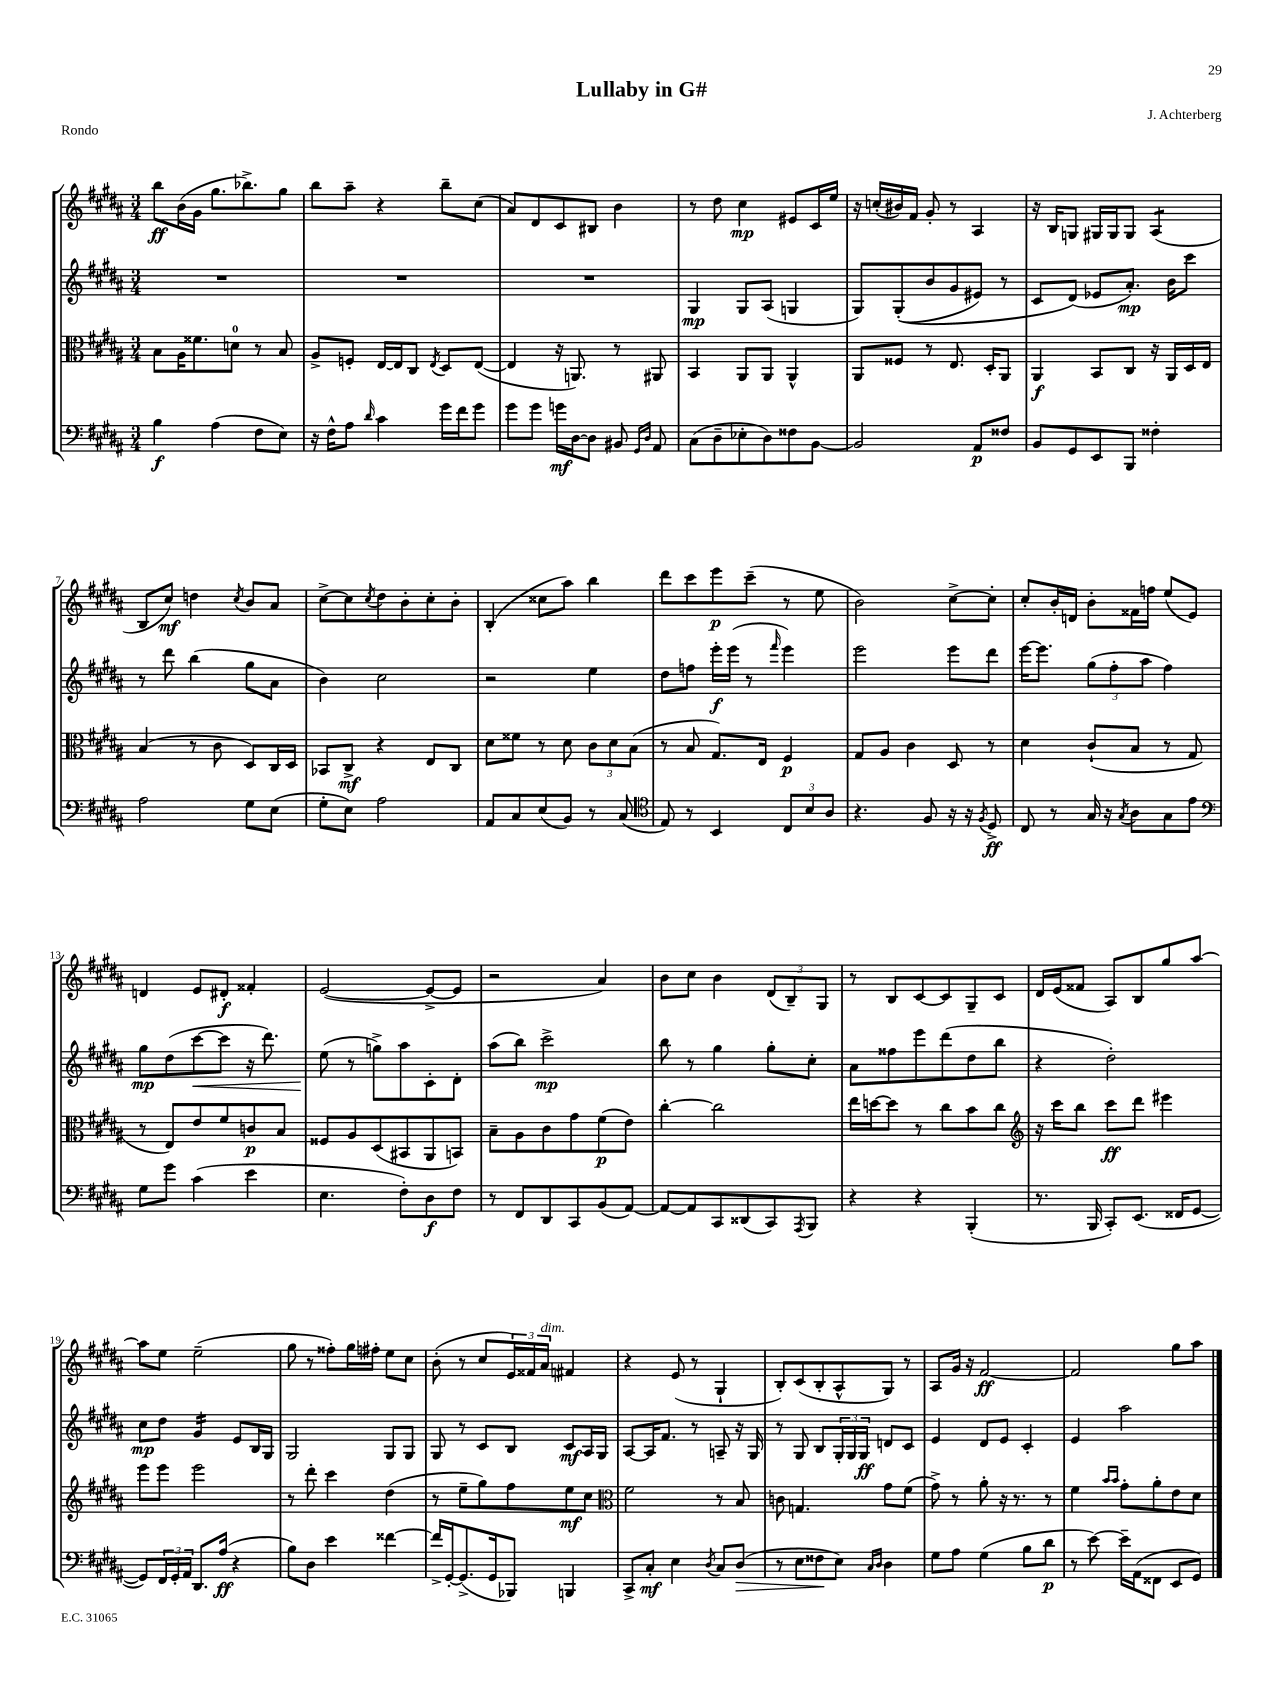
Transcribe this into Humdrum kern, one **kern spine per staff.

**kern	**kern	**kern	**kern
*staff4	*staff3	*staff2	*staff1
*clefF4	*clefC3	*clefG2	*clefG2
*k[f#c#g#d#a#]	*k[f#c#g#d#a#]	*k[f#c#g#d#a#]	*k[f#c#g#d#a#]
*M3/4	*M3/4	*M3/4	*M3/4
4B\	8B\L	2.r	8bb\L
.	16A#\K	.	(16b\L
.	8.f##\	.	16g#\JJ
(4A#\	.	.	8.gg#\L
.	8d\J	.	.
.	.	.	8.bb-^\)
8F#\L	8r	.	.
8E\J)	8B/	.	8gg#\J
=	=	=	=
16r	8A#^/L	2.r	8bb\L
16F#^^\LK	.	.	.
8A#\J	8F'/J	.	8aa#~\J
16qqd#/	.	.	.
4c#\	[16E/LL	.	4r
.	16E/]J	.	.
.	8C#/J	.	.
.	8qE/	.	.
16g#\LL	8D#/L	.	8bb~\L
16f#\J	.	.	.
8g#\J	([8E/J	.	(8cc#\J
=	=	=	=
8g#\L	4E/]	2.r	8a#/L)
8g#\J	.	.	8d#/
16g\LL	16r	.	8c#/
[16D#\J	8.AA/)	.	.
8D#\]J	.	.	8B#/J
8BB#/	8r	.	4b\
16qqGG#/LL	.	.	.
16qqD#/JJ	.	.	.
8AA#/	8AA#/	.	.
=	=	=	=
(8C#\L	4BB/	4G#/	8r
8D#~\	.	.	8dd#\
8E-'\	8AA#/L	8G#/L	4cc#\
8D#\)	8AA#/J	(8A#/J	.
8F##\	4AA#^^/	4G/	8e#/L
[8BB\J	.	.	16c#/L
.	.	.	16ee/JJ
=	=	=	=
2BB/]	8AA#/L	8G#/L)	16r
.	.	.	(16cc'/LL
.	8F##/J	&((8G#'/	16b#/)
.	.	.	16f#/JJ
.	8r	8b/	8g#'/
.	8.E/	8g#/	8r
8AA#/L	.	8e#/J)	4A#/
.	16D#'/LK	.	.
8F##/J	8AA#/J	8r	.
=	=	=	=
8BB/L	4AA#/	8c#/L	16r
.	.	.	16B/LK
8GG#/	.	(8d#/J&)	8G/J
8EE/	8BB/L	8e-/L	16G#/LL
.	.	.	16G#/J
8BBB/J	8C#/J	8.a#'/J)	8G#/J
4F##'\	16r	.	(4A#/
.	16AA#/LL	16b\LK	.
.	16D#/	8ccc#\J	.
.	16E/JJ	.	.
=	=	=	=
2A#\	(4B/	8r	8B/L
.	.	8ddd#\	8cc#/J)
.	8r	(4bb\	4dd\
.	8c#\	.	.
.	.	.	8qcc#/
8G#\L	8D#/L)	8gg#\L	8b/L
(8E\J	16C#/L	8a#\J	8a#/J
.	16D#/JJ	.	.
=	=	=	=
8G#'\L	8BB-/L	4b\)	[8cc#^\L
8E\J)	8C#^/J	.	8cc#\]
.	.	.	8qcc#/
2A#\	4r	2cc#\	8dd#\
.	.	.	8b'\
.	8E/L	.	8cc#'\
.	8C#/J	.	8b'\J
=	=	=	=
8AA#/L	8d#\L	2r	(4B'/
8C#/	8f##\J	.	.
(8E/	8r	.	8cc##\L
8BB/J)	8d#\	.	8aa#\J)
8r	12c#\L	4ee\	4bb\
.	12d#\	.	.
(8C#/	.	.	.
.	(12B\J	.	.
=	=	=	=
*clefC4	*	*	*
8E/)	8r	8dd#\L	8ddd#\L
8r	8B/	8ff\J	8ccc#\
4BB/	8.G#/L)	16eee'\LL	8eee\
.	.	(16eee\JJ	.
.	.	8r	(8ccc#~\J
.	16E/Jk	.	.
.	.	16qqfff#/	.
12C#/L	4F#/	4eee\)	8r
12B/	.	.	.
.	.	.	8ee\
12A#/J	.	.	.
=	=	=	=
4.r	8G#/L	2eee\	2b\)
.	8A#/J	.	.
.	4c#\	.	.
8F#/	.	.	.
16r	8D#/	8eee\L	[8cc#^\L
16r	.	.	.
8qF#/	.	.	.
8D#^/	8r	8ddd#\J	8cc#'\]J
=	=	=	=
8C#/	4d#\	[16eee\LK	8cc#'/L
.	.	8.eee\]J	.
8r	.	.	16b'/L
.	.	.	16d/JJ
16G#/	(8c#`/L	(12gg#\L	8b'\L
16r	.	.	.
.	.	12ff#'\	.
8qG#/	.	.	.
8A#\L	8B/J	.	16f##\L
.	.	12aa#\J	.
.	.	.	16ff\JJ
8G#\	8r	4ff#\)	(8ee/L
8e\J	8G#/	.	8e/J)
=	=	=	=
*clefF4	*	*	*
8G#\L	8r	8gg#\L	4d/
8g#\J	8E/L)	(8dd#\	.
(4c#\	8e/	[8ccc#\	8e/L
.	8f#/	8ccc#\]J	8d#'/J
4e\	8c/	16r	4f##'/
.	.	8.ddd#\)	.
.	8B/J	.	.
=	=	=	=
4.E\	8F##/L	(8ee\	([2e/
.	8A#/	8r	.
.	(8D#/	8gg^\L)	.
8F#'\L)	8BB#/	8aa#\	.
8D#\	8AA#/	8c#'\	8e^/_L
8F#\J	8BB/J)	8d#'\J	8e/]J
=	=	=	=
8r	8B~\L	(8aa#\L	2r
8FF#/L	8A#\	8bb\J)	.
8DD#/	8c#\	2ccc#^\	.
8CC#/	8g#\	.	.
(8BB/	(8f#\	.	4a#/)
[8AA#/J)	8e\J)	.	.
=	=	=	=
8AA#/_L	[4cc#'\	8bb\	8b\L
8AA#/]	.	8r	8cc#\J
8CC#/	2cc#\]	4gg#\	4b\
(8DD##/	.	.	.
8CC#/)	.	8gg#'\L	(12d#/L
.	.	.	12B~/)
8qAAA#/	.	.	.
8BBB/J	.	8cc#'\J	.
.	.	.	12G#/J
=	=	=	=
4r	16ee\LL	8a#\L	8r
.	[16dd\J	.	.
.	8dd\]J	8ff##\	8B/L
4r	8r	8eee\	[8c#/
.	8cc#\L	(8ddd#\	8c#/]
(4BBB'/	8b\	8dd#\	8G#~/
.	8cc#\J	8bb\J	8c#/J
=	=	=	=
*	*clefG2	*	*
8.r	16r	4r	16d#/LL
.	16ccc#\LK	.	(16e/J
.	8bb\J	.	8f##/J
16BBB/	.	.	.
8CC#'/L)	8ccc#\L	2dd#'\)	8A#/L)
(8.EE/J	8ddd#\J	.	8B/
.	4eee#\	.	8gg#/
16FF##/LK	.	.	.
[8GG#/J	.	.	[8aa#/J
=	=	=	=
8GG#/]L)	8eee\L	8cc#\L	8aa#\]L
24FF#/L	8eee\J	8dd#\J	8ee\J
24GG#'/	.	.	.
24AA#/JJ	.	.	.
8.DD#/L	2eee\	4g#/	(2ee~\
(16A#/Jk	.	.	.
4r	.	8e/L	.
.	.	16B/L	.
.	.	16G#/JJ	.
=	=	=	=
8B\L)	8r	2G#/	8gg#\
8D#\J	8ddd#'\	.	8r
4e\	4ccc#\	.	8ff##'\L)
.	.	.	16gg#\L
.	.	.	16ff#'\JJ
[4f##\	(4dd#\	8G#/L	8ee\L
.	.	8G#/J	8cc#\J
=	=	=	=
16f##^/]LL	8r	8G#/	(8b'\
[16GG#'/J	.	.	.
(8.GG#^/]	8ee~\L	8r	8r
.	8gg#\)	8c#/L	8cc#/L
16GG#/k	.	.	.
8BBB-/J)	8ff#\	8B/J	24e/L)
.	.	.	24f##/
.	.	.	24a#/JJ
4BBB/	8ee\	8c#/L	4f#/
.	8cc#\J	16A#/L	.
.	.	16G#/JJ	.
=	=	=	=
*	*clefC3	*	*
8CC#^/L	2f#\	[8A#/L	4r
8C#'/J	.	16A#/]K	.
.	.	8.f#/J	.
4E\	.	.	(8e/
.	.	8r	8r
8qD#/	.	.	.
8C#/L	8r	8A~/	4G#`/
(8D#/J	8B/	16r	.
.	.	16G#/	.
=	=	=	=
8r	8c\	8r	8B'/L)
8E\L	4.G/	8G#/	(8c#/
8F##\	.	8B/L	8B'/
8E\J)	.	24G#'/L	8A#^^/
.	.	24G#/	.
.	.	24G#/JJ	.
16qqC#/LL	.	.	.
16qqD#/JJ	.	.	.
4D#\	8g#\L	8d/L	8G#/J)
.	(8f#\J	8c#/J	8r
=	=	=	=
8G#\L	8g#^\)	4e/	8A#/L
8A#\J	8r	.	16g#/Jk
.	.	.	16r
(4G#\	8a#'\	8d#/L	[2f#/
.	16r	8e/J	.
.	8.r	.	.
8B\L	.	4c#'/	.
8d#\J	8r	.	.
=	=	=	=
8r	4f#\	4e/	2f#/]
[8e\)	.	.	.
.	16qqb/LL	.	.
.	16qqb/JJ	.	.
16e~\]LL	8g#'\L	2aa#\	.
(16AA#\J	.	.	.
8FF##\J	8a#'\	.	.
8EE/L	8e\	.	8gg#\L
8GG#/J)	8d#\J	.	8aa#\J
==	==	==	==
*-	*-	*-	*-
